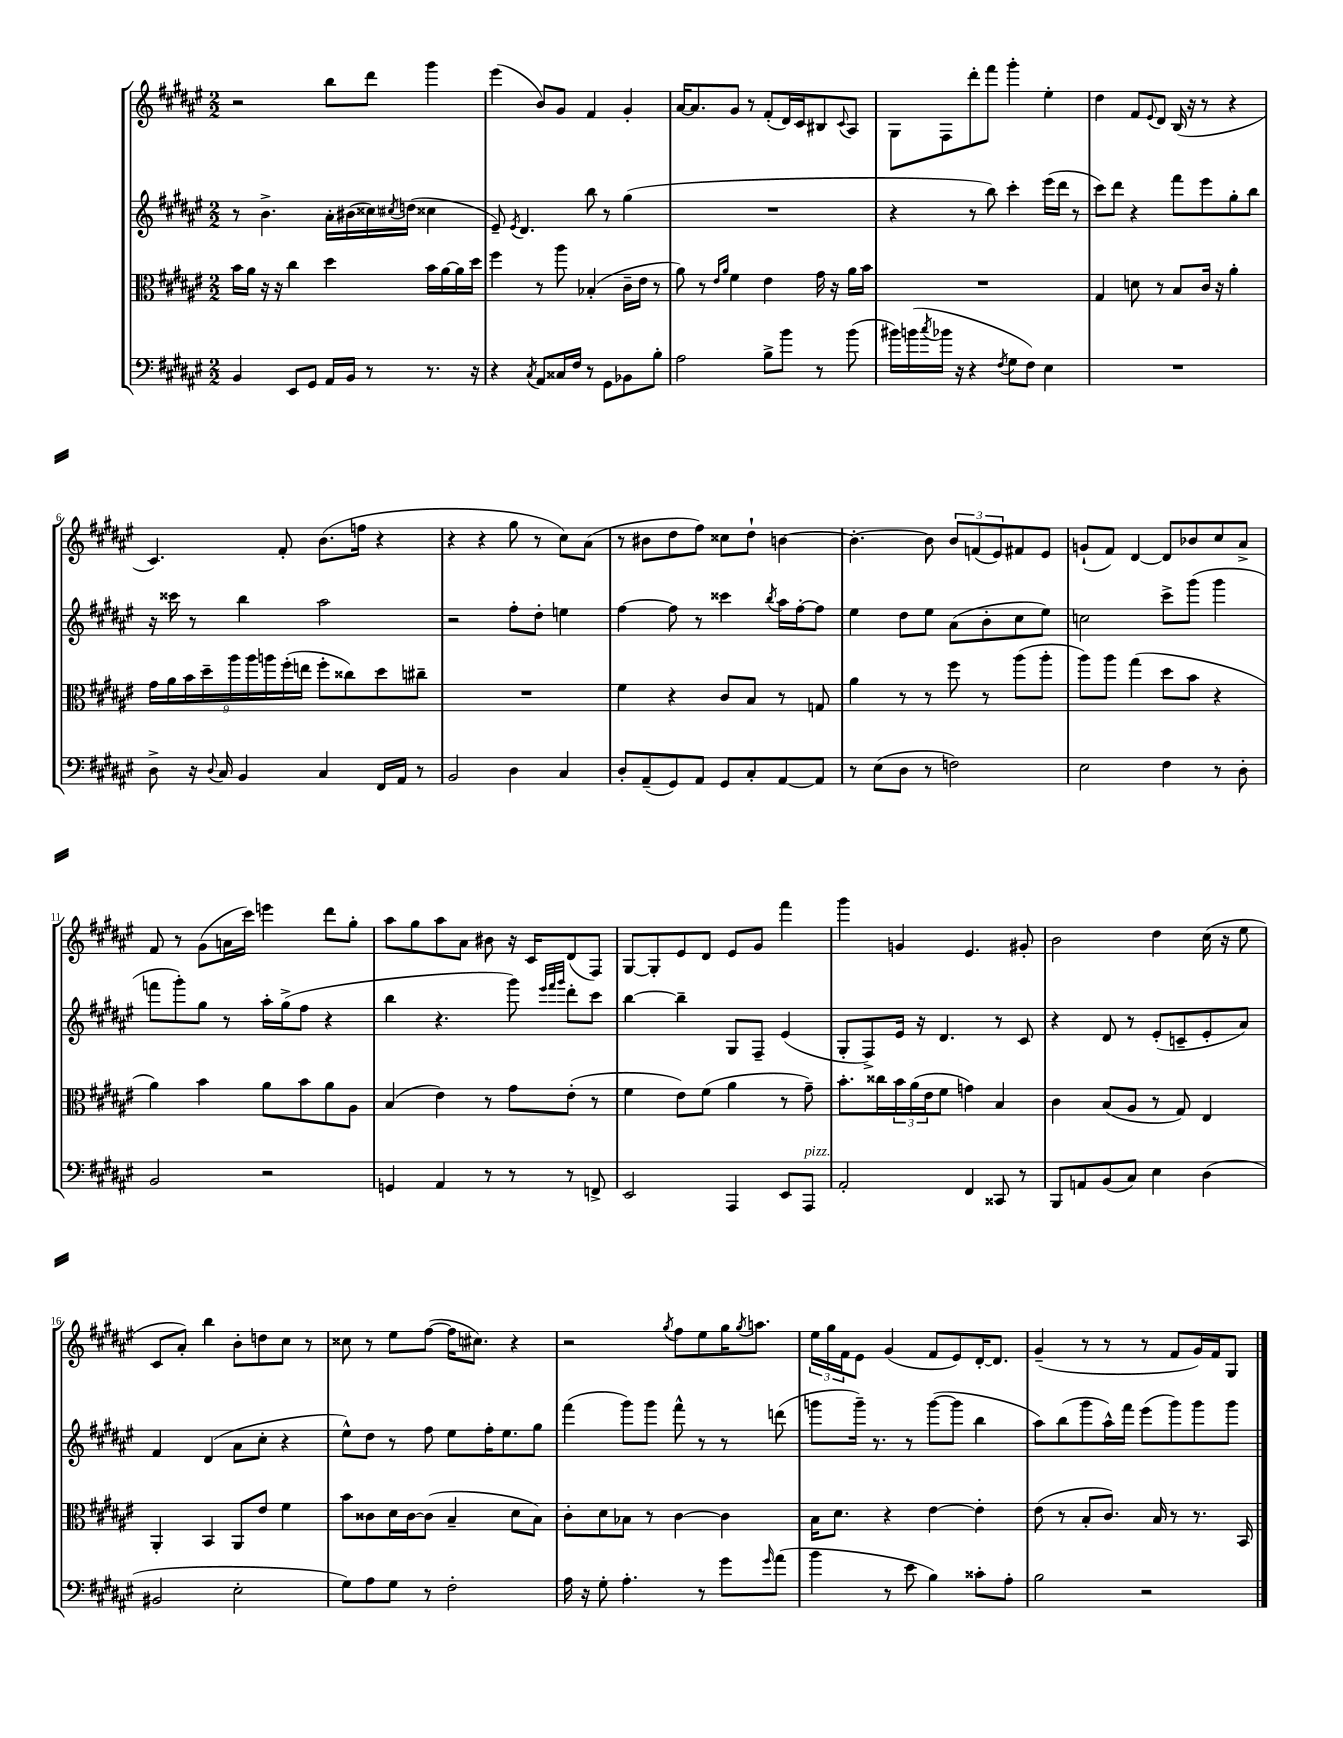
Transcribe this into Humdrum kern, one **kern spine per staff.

**kern	**kern	**kern	**kern
*staff4	*staff3	*staff2	*staff1
*clefF4	*clefC3	*clefG2	*clefG2
*k[f#c#g#d#a#e#]	*k[f#c#g#d#a#e#]	*k[f#c#g#d#a#e#]	*k[f#c#g#d#a#e#]
*M2/2	*M2/2	*M2/2	*M2/2
4BB	16b	8r	2r
.	16a#	.	.
.	16r	4.b^	.
.	16r	.	.
8EE#	4cc#	.	.
8GG#	.	.	.
16AA#	4dd#	16a#'	8bb
16BB	.	(16b#	.
8r	.	16cc##)	8ddd#
.	.	8qcc#	.
.	.	(16dd	.
8.r	16b	4cc##	4ggg#
.	[16a#	.	.
.	16a#]	.	.
16r	16dd#	.	.
=	=	=	=
4r	4ff#	8e#~)	(4eee#
.	.	8qe#	.
.	.	4.d#	.
8qC#	.	.	.
8AA#	8r	.	8b)
16C##	8aa#	.	8g#
16F#	.	.	.
8r	(4B-'	8bb	4f#
8GG#	.	8r	.
8BB-	16c#~	(4gg#	4g#'
.	16e#	.	.
8B'	8r	.	.
=	=	=	=
2A#	8a#)	1r	[16a#
.	.	.	8.a#]
.	8r	.	.
.	16qqe#	.	.
.	16qqa#	.	.
.	4f#	.	8g#
.	.	.	8r
8B^	4e#	.	(8f#'
8b	.	.	16d#)
.	.	.	16c#
8r	16g#	.	8B#
.	16r	.	.
.	.	.	8qqc#
(8b	16a#	.	8A#
.	16b	.	.
=	=	=	=
16b#)	1r	4r	8G#
(16b	.	.	.
8qcc#	.	.	.
16b-	.	.	8F#
16r	.	.	.
4r	.	8r	8ddd#'
.	.	8bb)	8fff#
8qF#	.	.	.
8G#	.	4ccc#'	4ggg#'
8F#)	.	.	.
4E#	.	(16eee#	4ee#'
.	.	16ddd#	.
.	.	8r	.
=	=	=	=
1r	4G#	8ccc#)	4dd#
.	.	8ddd#	.
.	8d	4r	8f#
.	.	.	8qqe#
.	8r	.	8d#
.	8B	8fff#	(16B
.	.	.	16r
.	16c#	8eee#	8r
.	16r	.	.
.	4a#'	8gg#'	4r
.	.	8bb	.
=	=	=	=
8D#^	18g#	16r	4.c#)
.	18a#	.	.
.	.	16ccc##	.
.	18b	.	.
16r	.	8r	.
.	18dd#~	.	.
8qqD#	.	.	.
16C#	.	.	.
.	18aa#	.	.
4BB	.	4bb	.
.	18aa#	.	.
.	18aa	.	.
.	.	.	8f#'
.	(18ff#'	.	.
.	18ee	.	.
4C#	8ff#'	2aa#	(8.b
.	8cc##)	.	.
.	.	.	16ff
16FF#	8dd#	.	4r
16AA#	.	.	.
8r	8cc#~	.	.
=	=	=	=
2BB	1r	2r	4r
.	.	.	4r
4D#	.	8ff#'	8gg#
.	.	8dd#'	8r
4C#	.	4ee	8cc#)
.	.	.	(8a#
=	=	=	=
8D#'	4f#	[4ff#	8r
(8AA#~	.	.	8b#
8GG#)	4r	8ff#]	8dd#
8AA#	.	8r	8ff#)
8GG#	8c#	4ccc##	8cc##
8C#'	8B	.	8dd#`
.	.	8qbb	.
[8AA#	8r	16aa#	[4b
.	.	[16ff#'	.
8AA#]	8G	8ff#]	.
=	=	=	=
8r	4a#	4ee#	4.b'_
(8E#	.	.	.
8D#	8r	8dd#	.
8r	8r	8ee#	8b]
2F)	8ff#	(8a#	12b
.	.	.	(12f
.	8r	8b'	.
.	.	.	12e#)
.	(8aa#	8cc#	8f#
.	8aa#'	8ee#)	8e#
=	=	=	=
2E#	8aa#)	2cc	(8g`
.	8aa#	.	8f#)
.	(4gg#	.	[4d#
4F#	8dd#	8ccc#^	8d#]
.	8b	(8ggg#	8b-
8r	4r	4ggg#	8cc#
8D#'	.	.	8a#^
=	=	=	=
2BB	4a#)	8fff	8f#
.	.	8ggg#')	8r
.	4b	8gg#	(8g#
.	.	8r	16a
.	.	.	16ccc#)
2r	8a#	16aa#'	4eee
.	.	(16gg#^	.
.	8b	8ff#	.
.	8a#	4r	8ddd#
.	8A#	.	8gg#'
=	=	=	=
4GG	(4B	4bb	8aa#
.	.	.	8gg#
4AA#	4e#)	4.r	8aa#
.	.	.	8a#
8r	8r	.	8b#
8r	8g#	8ggg#)	16r
.	.	.	16c#
.	.	32qqeee#	.
.	.	32qqfff#	.
.	.	32qqggg#	.
8r	(8e#'	8ddd#'	(8d#
8FF^	8r	8ccc#	8F#)
=	=	=	=
2EE#	4f#	[4bb	[8G#
.	.	.	8G#']
.	8e#)	4bb~]	8e#
.	(8f#	.	8d#
4AAA#	4a#	8G#	8e#
.	.	8F#~	8g#
8EE#	8r	(4e#	4fff#
8AAA#	8g#~)	.	.
=	=	=	=
2AA#'	8.b'	8G#'	4ggg#
.	.	8F#^)	.
.	16cc##	.	.
.	24b	16e#	4g
.	(24a#	.	.
.	.	16r	.
.	24e#	.	.
.	8f#	4.d#	.
4FF#	4g)	.	4.e#
8CC##	4B	8r	.
8r	.	8c#	8g#'
=	=	=	=
8BBB	4c#	4r	2b
8AA	.	.	.
(8BB	(8B	8d#	.
8C#)	8A#	8r	.
4E#	8r	(8e#'	4dd#
.	8G#)	8c~	.
(4D#	4E#	8e#'	(16cc#
.	.	.	16r
.	.	8a#)	8ee#
=	=	=	=
2BB#	4AA#'	4f#	8c#
.	.	.	8a#')
.	4BB	(4d#	4bb
2E#'	8AA#	8a#	8b'
.	8e#	8cc#'	8dd
.	4f#	4r	8cc#
.	.	.	8r
=	=	=	=
8G#)	8b	8ee#^^)	8cc##
8A#	8c##	8dd#	8r
8G#	16d#	8r	8ee#
.	[16c##	.	.
8r	(8c##]	8ff#	([8ff#
2F#'	4B~	8ee#	16ff#]
.	.	.	8.cc#)
.	.	16ff#'	.
.	.	8.ee#	.
.	8d#	.	4r
.	8B)	8gg#	.
=	=	=	=
16A#	8c#'	(4fff#	2r
16r	.	.	.
8G#'	8d#	.	.
4.A#'	8B-	8ggg#)	.
.	8r	8ggg#	.
.	.	.	8qgg#
.	[4c#	8fff#^^	8ff#
8r	.	8r	8ee#
8g#	4c#]	8r	16gg#
.	.	.	8qgg#
.	.	.	8.aa
16qqg#	.	.	.
(8a#	.	(8ddd	.
=	=	=	=
4b	16B	8ggg	24ee#
.	.	.	24gg#
.	8.d#	.	.
.	.	.	24f#
.	.	16ggg~)	8e#
.	.	8.r	.
8r	4r	.	(4g#
8e#	.	8r	.
4B)	[4e#	([8ggg	8f#
.	.	8ggg]	8e#)
8c##'	4e#']	4bb	[16d#'
.	.	.	8.d#]
8A#'	.	.	.
=	=	=	=
2B	(8e#	8aa#)	(4g#~
.	8r	(8bb	.
.	8B'	8ggg#	8r
.	8.c#)	16aa#^^)	8r
.	.	16fff#	.
2r	.	(8eee#	8r
.	16B	.	.
.	8r	8ggg#)	8f#
.	8.r	8ggg#	16g#)
.	.	.	16f#
.	.	8ggg#	8G#
.	16BB	.	.
==	==	==	==
*-	*-	*-	*-
